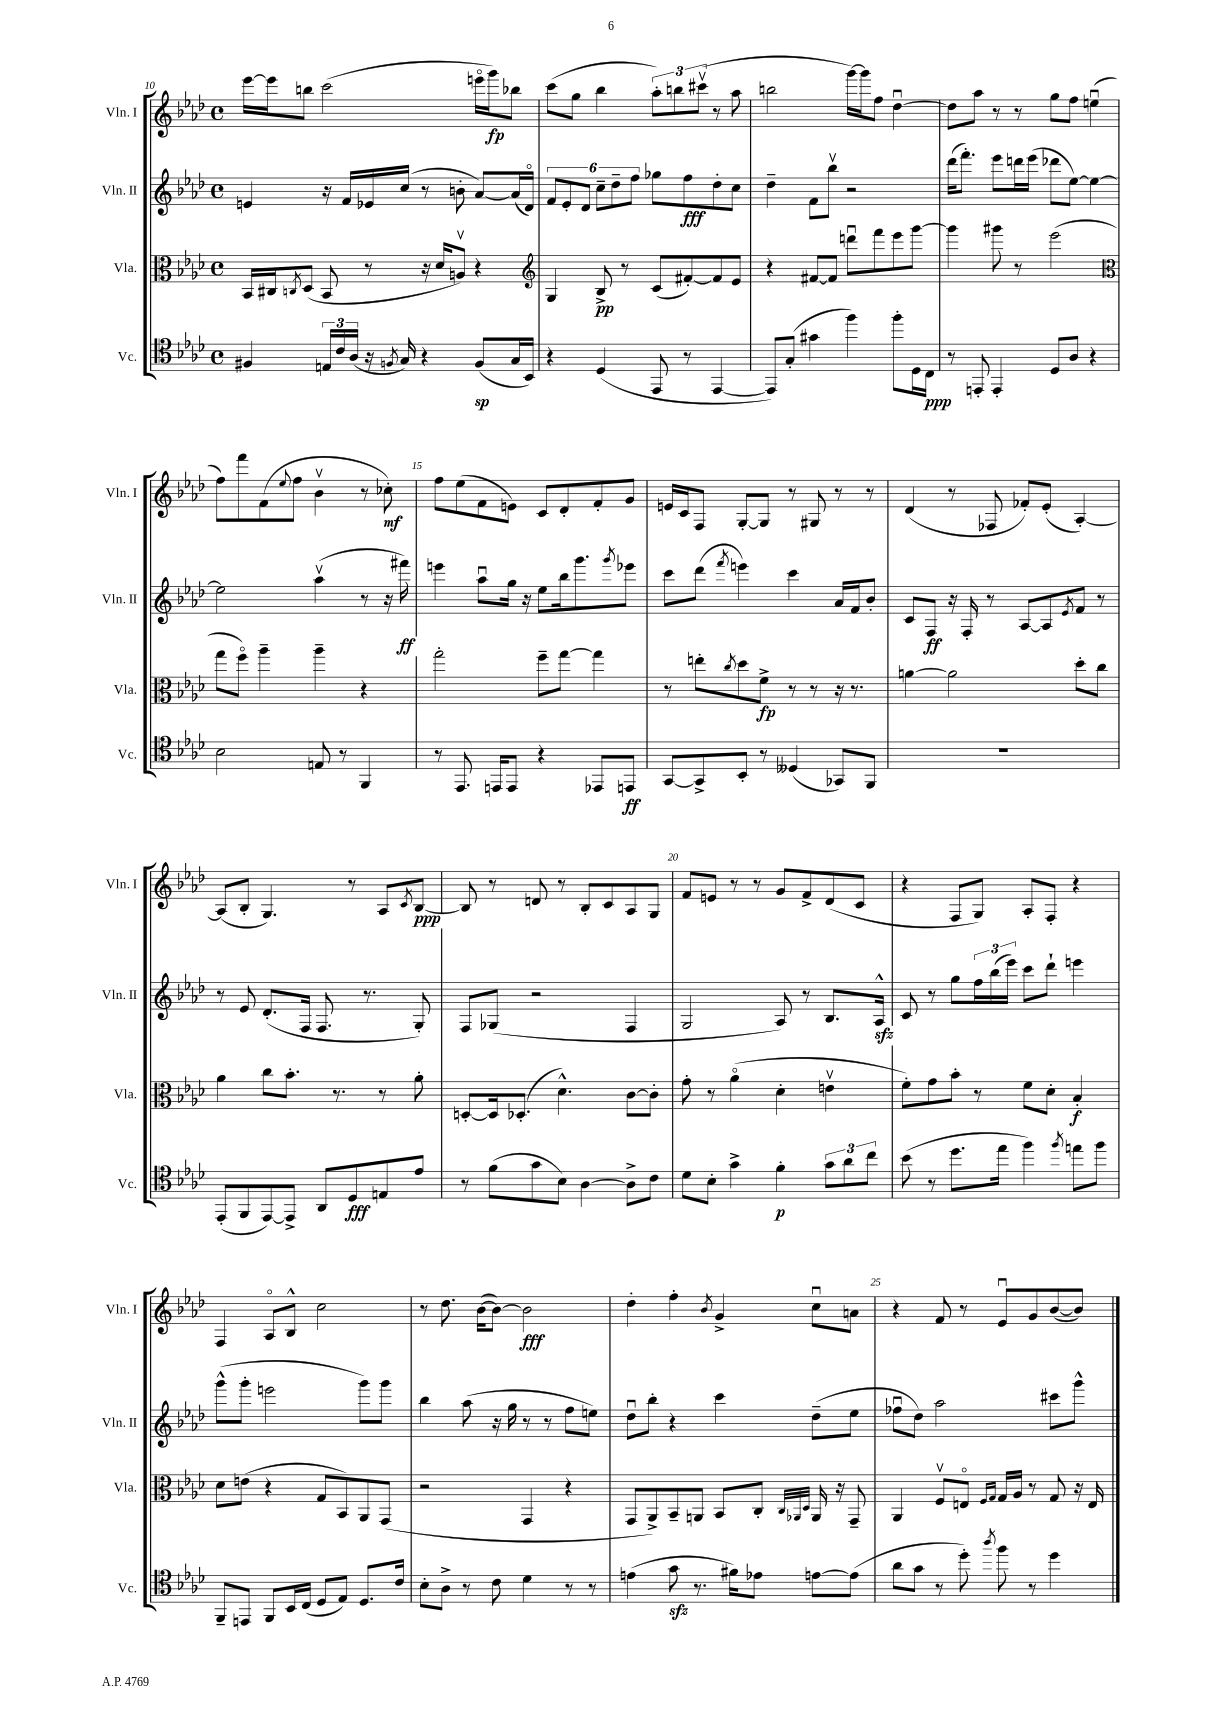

**kern	**kern	**kern	**kern
*staff4	*staff3	*staff2	*staff1
*clefC4	*clefC3	*clefG2	*clefG2
*k[b-e-a-d-]	*k[b-e-a-d-]	*k[b-e-a-d-]	*k[b-e-a-d-]
*M4/4	*M4/4	*M4/4	*M4/4
*met(c)	*met(c)	*met(c)	*met(c)
4F#	16BB-	4e	[16eee-
.	16C#	.	16eee-]
.	8qC	.	.
.	(8D-	.	8bb
24E	8BB-	16r	(2ccc
24c	.	.	.
.	.	16f	.
(24A-	.	.	.
16r	8r	16e-	.
8qF	.	.	.
16G)	.	(16cc	.
4r	16r	8r	.
.	16d-	.	.
.	8Av)	8b'	.
(8F	4r	[8a-)	16eeeo
.	.	.	16ggg)
16G	.	(16a-]	8bb-
16BB-)	.	16d-o)	.
=	=	=	=
*	*clefG2	*	*
4r	4G	12f	(8ccc
.	.	12e-'	.
.	.	.	8gg
.	.	12d-	.
(4D-	8B-^	12cc~	4bb-
.	.	12dd-~	.
.	8r	.	.
.	.	12ff	.
8EE-	(8c	8gg-	12aa-')
.	.	.	12bb
8r	[8f#')	8ff	.
.	.	.	(12ccc#v
[4EE-	8f#]	8dd-'	8r
.	8e-	8cc	8aa-
=	=	=	=
8EE-])	4r	4dd-~	2bb
(8G'	.	.	.
4g#	[8f#	8f	.
.	8f#]	8bb-v	.
4ff)	8dddu	2r	[16ggg)
.	.	.	16ggg]
.	8fff	.	8ff
8ff'	8eee-	.	[4dd-u
16D-	[8ggg	.	.
16C	.	.	.
=	=	=	=
8r	4ggg]	(16ddd-	8dd-]
.	.	8.fff')	.
8EE'	.	.	8aa-
4EE'	8ggg#	8eee-	8r
.	8r	16ddd	8r
.	.	(16eee-	.
8D-	(2eee-	8ddd-	8gg
8A-	.	[8ee-)	8ff
4r	.	4ee-_	(4eeu
=	=	=	=
*	*clefC3	*	*
2B-	8gg	2ee-]	8ff)
.	8ffo)	.	8fff
.	4aa-~	.	(8f
.	.	.	8qqee-
.	.	.	8ff
8E	4aa-~	(4aa-v	4b-v
8r	.	.	.
4FF	4r	8r	8r
.	.	16r	8cc-')
.	.	16fff#)	.
=	=	=	=
8r	2gg'	4eee	8ff
8.EE-	.	.	(8ee-
.	.	8aa-u	8f
16EE	.	.	.
8EE	.	16gg	8e)
.	.	16r	.
4r	8ff~	8ee-	8c
.	[8gg	16bb-	8d-'
.	.	8.ggg	.
8EE-	4gg]	.	8f'
.	.	8qggg	.
8EE	.	8eee-	8g
=	=	=	=
[8GG	8r	8ccc	16e
.	.	.	16c
8GG^]	8ee'	(8ddd-	8F
.	8qcc	8qfff	.
8BB-'	8dd-	4eee)	[8G'
8r	8f^	.	8G]
(4D--	8r	4ccc	8r
.	8r	.	8G#
8GG-)	16r	16a-	8r
.	8.r	16f	.
8FF	.	8b-'	8r
=	=	=	=
1r	[4a	8c	(4d-
.	.	8F	.
.	2a]	16r	8r
.	.	16F'	.
.	.	8r	8F-
.	.	[8A-	8f-')
.	.	8A-]	(8e-'
.	.	8qe-	.
.	8dd-'	8f	[4A-')
.	8cc	8r	.
=	=	=	=
(8EE-'	4a-	8r	(8A-]
8FF	.	8e-	8B-'
[8EE-)	8cc	(8.d-'	4.G)
8EE-^]	8.b-'	.	.
.	.	16F	.
8AA-	.	8.F	.
.	8.r	.	.
8D-	.	.	8r
.	.	8.r	.
8E	8r	.	8A-
.	.	.	8qc
8e-	8a-'	8G')	[8B-
=	=	=	=
8r	[8D'	8F	8B-]
(8f	16D]	(8G-	8r
.	(8.D-'	.	.
8g	.	2r	8d
8B-)	4.d-^^)	.	8r
[4A-	.	.	8B-'
.	.	.	8c
8A-^]	[8c	4F	8A-
8c	8c']	.	8G
=	=	=	=
8d-	8g'	2G	8f
8B-'	8r	.	8e
4g^	(4a-o	.	8r
.	.	.	8r
4f'	4d-'	8A-)	8g
.	.	8r	8f^
12g	4ev	8.B-	(8d-
12a-	.	.	.
.	.	.	8c
12cc	.	.	.
.	.	16A-^^	.
=	=	=	=
(8b-	8f')	8c	4r
8r	8g	8r	.
8.dd-	8b-'	8gg	8F
.	8r	24ff	8G)
.	.	(24bb-	.
16ee-	.	.	.
.	.	24eee-)	.
4ff)	8f	8ccc	8A-'
.	8d-'	8ddd-`	8F'
8qff	.	.	.
8ee	4B-'	4eee	4r
8ff	.	.	.
=	=	=	=
8FF~	8d-	(8ggg^^	4F
8EE	(8e	8ggg'	.
8FF	4r	2eee	8A-o
16BB-	.	.	8B-^^
(16C	.	.	.
8D-	8G	.	2cc
8E-)	8BB-)	.	.
8.D-	8AA-	8ggg)	.
.	(8GG	8ggg	.
16c	.	.	.
=	=	=	=
8B-'	2r	4bb-	8r
8A-^	.	.	8.dd-
8r	.	(8aa-	.
.	.	.	([16b-
8c	.	16r	8b-_)
.	.	16gg	.
4d-	4GG	8r	2b-]
.	.	8r	.
8r	4r	8ff	.
8r	.	8ee)	.
=	=	=	=
(4e	8GG	8dd-u	4dd-'
.	8AA-^)	8bb-'	.
8g	8BB-~	4r	4ff'
8.r	8AA	.	.
.	.	.	8qb-
.	8BB-	4ccc	4g^
16f#)	.	.	.
8e-	8C'	.	.
.	32qqC	.	.
.	32qqAA-	.	.
.	32qqD-	.	.
[8e	16AA-	(8dd-~	8ccu
.	16r	.	.
(8e]	8GG~	8ee-	8a
=	=	=	=
8a-	4AA-	8ff-u	4r
8g	.	8dd-)	.
8r	8Fv	2aa-	8f
8dd-')	8Eo	.	8r
.	16qqF	.	.
8qaa-	16qqG	.	.
8ff	16G	.	8e-u
.	16A-	.	.
8r	8r	.	8g
4dd-	8G	8ccc#	([8b-
.	16r	8ggg^^	8b-])
.	16E	.	.
==	==	==	==
*-	*-	*-	*-
